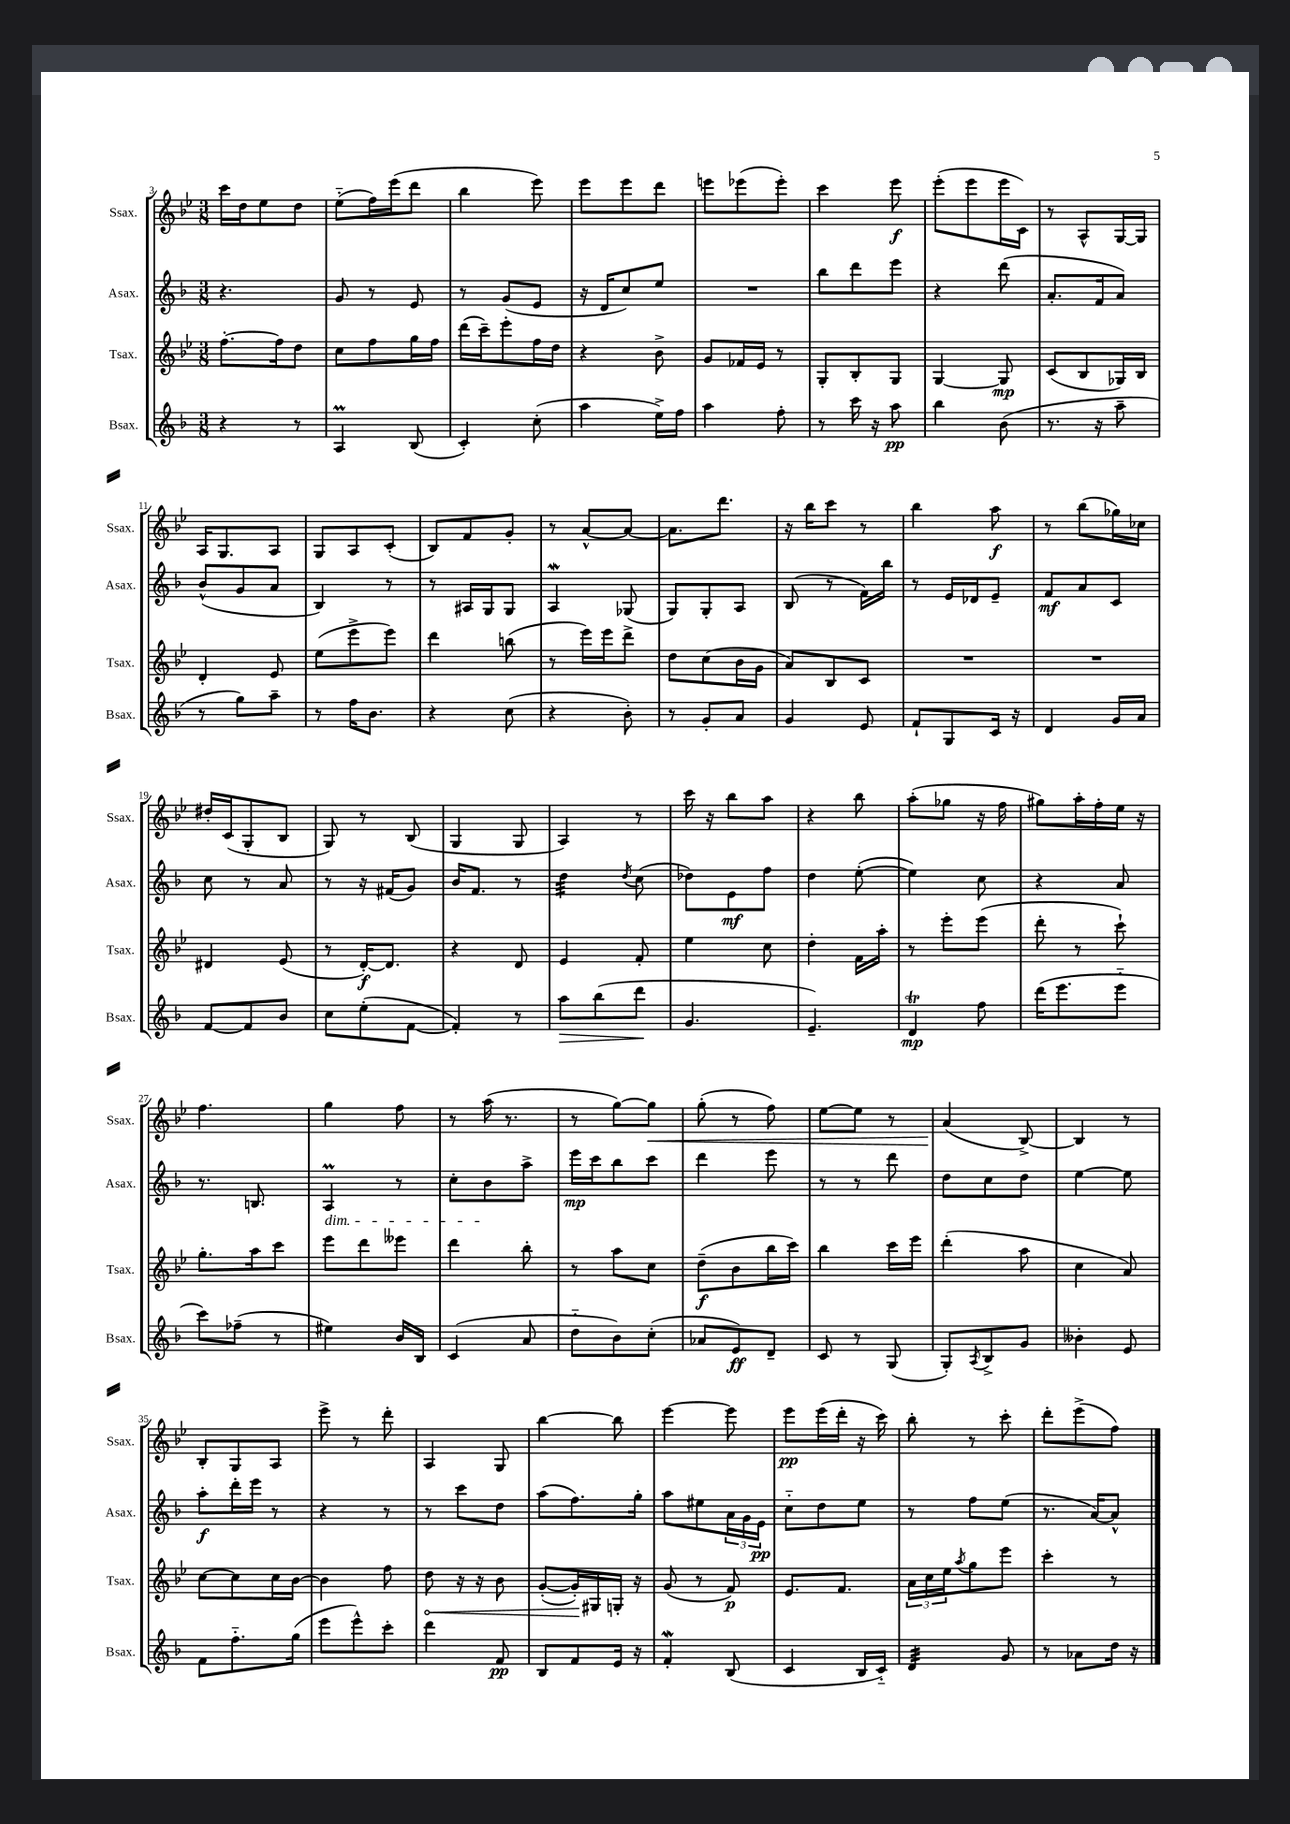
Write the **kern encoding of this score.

**kern	**dynam	**kern	**dynam	**kern	**dynam	**kern	**dynam
*part4	*part4	*part3	*part3	*part2	*part2	*part1	*part1
*staff4	*staff4	*staff3	*staff3	*staff2	*staff2	*staff1	*staff1
*I"Bsax.	*	*I"Tsax.	*	*I"Asax.	*	*I"Ssax.	*
*I'Bsax.	*	*I'Tsax.	*	*I'Asax.	*	*I'Ssax.	*
*clefG2	*	*clefG2	*	*clefG2	*	*clefG2	*
*k[b-]	*	*k[b-e-]	*	*k[b-]	*	*k[b-e-]	*
*M3/8	*	*M3/8	*	*M3/8	*	*M3/8	*
=3	=3	=3	=3	=3	=3	=3	=3
4r	.	[8.ff'\L	.	4.r	.	16ccc\LL	.
.	.	.	.	.	.	16dd\J	.
.	.	.	.	.	.	8ee-\	.
.	.	16ff\k]	.	.	.	.	.
8r	.	8dd\J	.	.	.	8dd\J	.
=4	=4	=4	=4	=4	=4	=4	=4
4Am/	.	8cc\L	.	8g/	.	(8ee-\L	.
.	.	8ff\	.	8r	.	16ff\L)	.
.	.	.	.	.	.	(16eee-\J	.
(8B-/	.	16gg\L	.	8e/	.	8ddd\J	.
.	.	16ff\JJ	.	.	.	.	.
=5	=5	=5	=5	=5	=5	=5	=5
4c'/)	.	(16ddd\LL	.	8r	.	4bb-\	.
.	.	16ccc~\J)	.	.	.	.	.
.	.	8eee-'\	.	(8g/L	.	.	.
(8cc'\	.	16ff\L	.	8e/J	.	8eee-\)	.
.	.	16dd\JJ	.	.	.	.	.
=6	=6	=6	=6	=6	=6	=6	=6
4aa\	.	4r	.	16r	.	8eee-\L	.
.	.	.	.	16d/KL	.	.	.
.	.	.	.	8cc/)	.	8eee-\	.
16ee^\LL)	.	8b-^\	.	8ee/J	.	8ddd\J	.
16ff\JJ	.	.	.	.	.	.	.
=7	=7	=7	=7	=7	=7	=7	=7
4aa\	.	8g/L	.	4.r	.	8eeen\L	.
.	.	16f-X/L	.	.	.	(8eee-X\	.
.	.	16e-/JJ	.	.	.	.	.
8ff'\	.	8r	.	.	.	8eee-'\J)	.
=8	=8	=8	=8	=8	=8	=8	=8
8r	.	8G'/L	.	8bb-\L	.	4ccc\	.
16ccc\	.	8B-'/	.	8ddd\	.	.	.
16r	.	.	.	.	.	.	.
8aa\	pp	8G/J	.	8eee\J	.	8eee-\	f
=9	=9	=9	=9	=9	=9	=9	=9
4bb-\	.	[4G/	.	4r	.	(8eee-'\L	.
.	.	.	.	.	.	8eee-\	.
(8b-\	.	8G/]	mp	(8ddd\	.	16eee-\L	.
.	.	.	.	.	.	16c\JJ)	.
=10	=10	=10	=10	=10	=10	=10	=10
8.r	.	(8c/L	.	8.a'/L	.	8r	.
.	.	8B-/	.	.	.	8A^^/L	.
16r	.	.	.	16f/k	.	.	.
8aa~\	.	16G-X/L)	.	8a/J)	.	[16G/L	.
.	.	16B-/JJ	.	.	.	16G/JJ]	.
!!LO:LB:g=z
=11	=11	=11	=11	=11	=11	=11	=11
8r	.	4d'/	.	(8b-^^/L	.	16A/KL	.
.	.	.	.	.	.	8.G/	.
8gg\L)	.	.	.	8g/	.	.	.
8aa~\J	.	8e-/	.	8a/J	.	8A/J	.
=12	=12	=12	=12	=12	=12	=12	=12
8r	.	(8ee-\L	.	4B-/)	.	8G/L	.
16ff\KL	.	8eee-^\	.	.	.	8A/	.
8.b-\J	.	.	.	.	.	.	.
.	.	8eee-\J)	.	8r	.	(8c'/J	.
=13	=13	=13	=13	=13	=13	=13	=13
4r	.	4ddd\	.	8r	.	8B-/L)	.
.	.	.	.	16A#X/LL	.	8f/	.
.	.	.	.	16G/J	.	.	.
(8cc\	.	(8bbn\	.	8G/J	.	8g'/J	.
=14	=14	=14	=14	=14	=14	=14	=14
4r	.	8r	.	4AW/	.	8r	.
.	.	16eee-\LL)	.	.	.	[8a^^/L	.
.	.	16eee-\J	.	.	.	.	.
8b-'\)	.	8ddd^\J	.	(8G-X/	.	8a/J_	.
=15	=15	=15	=15	=15	=15	=15	=15
8r	.	8dd\L	.	8G/L)	.	8.a\L]	.
8g'/L	.	(8cc\	.	8G'/	.	.	.
.	.	.	.	.	.	8.ddd\J	.
8a/J	.	16b-\L	.	8A/J	.	.	.
.	.	16g\JJ	.	.	.	.	.
=16	=16	=16	=16	=16	=16	=16	=16
4g/	.	8a/L)	.	(8B-/	.	16r	.
.	.	.	.	.	.	16bb-\KL	.
.	.	8B-/	.	8r	.	8ccc\J	.
8e/	.	8c/J	.	16f\LL)	.	8r	.
.	.	.	.	16bb-\JJ	.	.	.
=17	=17	=17	=17	=17	=17	=17	=17
8f`/L	.	4.r	.	8r	.	4bb-\	.
8G/	.	.	.	16e/LL	.	.	.
.	.	.	.	16d-X/J	.	.	.
16c/Jk	.	.	.	8e~/J	.	8aa\	f
16r	.	.	.	.	.	.	.
=18	=18	=18	=18	=18	=18	=18	=18
4d/	.	4.r	.	8f/L	mf	8r	.
.	.	.	.	8a/	.	(8bb-\L	.
16g/LL	.	.	.	8c/J	.	16gg-X\L)	.
16a/JJ	.	.	.	.	.	16cc-X\JJ	.
!!LO:LB:g=z
=19	=19	=19	=19	=19	=19	=19	=19
[8f/L	.	4d#X/	.	8cc\	.	16dd#X'/LL	.
.	.	.	.	.	.	(16c/J	.
8f/]	.	.	.	8r	.	8G'/	.
8b-/J	.	(8e-/	.	8a/	.	8B-/J	.
=20	=20	=20	=20	=20	=20	=20	=20
8cc\L	.	8r	.	8r	.	8G/)	.
(8ee'\	.	[16d'/KL)	f	16r	.	8r	.
.	.	8.d/J]	.	(16f#X/KL	.	.	.
[8f\J	.	.	.	8g/J)	.	(8B-/	.
=21	=21	=21	=21	=21	=21	=21	=21
4f'/])	.	4r	.	16b-/KL	.	4G/	.
.	.	.	.	8.f/J	.	.	.
8r	.	8d/	.	8r	.	8G/	.
=22	=22	=22	=22	=22	=22	=22	=22
!	!LO:HP:b	!	!	!	!	!	!
*	*	*	*	*tremolo	*	*	*
8aa\L	>	4e-/	.	32dd\LLL	.	4A/)	.
.	.	.	.	32dd\	.	.	.
.	.	.	.	32dd\	.	.	.
.	.	.	.	32dd\	.	.	.
(8bb-\	.	.	.	32dd\	.	.	.
.	.	.	.	32dd\	.	.	.
.	.	.	.	32dd\	.	.	.
.	.	.	.	32dd\JJJ	.	.	.
*	*	*	*	*Xtremolo	*	*	*
.	.	.	.	8qdd/	.	.	.
8ddd\J	.	8f'/	.	(8cc\	.	8r	.
.	]	.	.	.	.	.	.
=23	=23	=23	=23	=23	=23	=23	=23
4.g/	.	4ee-\	.	8dd-X\L)	.	16ccc\	.
.	.	.	.	.	.	16r	.
.	.	.	.	8e\	mf	8bb-\L	.
.	.	8cc\	.	8ff\J	.	8aa\J	.
=24	=24	=24	=24	=24	=24	=24	=24
4.e~/)	.	4dd'\	.	4dd\	.	4r	.
.	.	16f\LL	.	([8ee'\	.	8bb-\	.
.	.	16aa'\JJ	.	.	.	.	.
=25	=25	=25	=25	=25	=25	=25	=25
4dT/	mp	8r	.	4ee\])	.	(8aa'\L	.
.	.	8eee-'\L	.	.	.	8gg-X\J	.
8ff\	.	(8eee-\J	.	8cc\	.	16r	.
.	.	.	.	.	.	16ff\	.
=26	=26	=26	=26	=26	=26	=26	=26
(16ddd\KL	.	8ddd'\	.	4r	.	8gg#X\L)	.
8.eee\	.	.	.	.	.	.	.
.	.	8r	.	.	.	16aa'\L	.
.	.	.	.	.	.	16ff'\	.
8eee\J	.	8ccc`\)	.	8a/	.	16ee-\JJ	.
.	.	.	.	.	.	16r	.
!!LO:LB:g=z
=27	=27	=27	=27	=27	=27	=27	=27
8ccc\L)	.	8.gg'\L	.	8.r	.	4.ff\	.
(8ff-X~\J	.	.	.	.	.	.	.
.	.	16aa\k	.	8.Bn/	.	.	.
8r	.	8ccc\J	.	.	.	.	.
=28	=28	=28	=28	=28	=28	=28	=28
!	!	!	!	!LO:TX:b:i:t=dim.	!	!	!
4ee#X\)	.	8eee-\L	.	4Am/	.	4gg\	.
.	.	8ddd\	.	.	.	.	.
16b-/LL	.	8eee--X\J	.	8r	.	8ff\	.
16B-/JJ	.	.	.	.	.	.	.
=29	=29	=29	=29	=29	=29	=29	=29
(4c/	.	4ddd\	.	8cc'\L	.	8r	.
.	.	.	.	8b-\	.	(16aa\	.
.	.	.	.	.	.	8.r	.
8a/	.	8bb-'\	.	8aa^\J	.	.	.
=30	=30	=30	=30	=30	=30	=30	=30
8dd\L	.	8r	.	16eee\LL	mp	8r	.
.	.	.	.	16ccc\J	.	.	.
8b-\)	.	8aa\L	.	8bb-\	.	[8gg\L)	.
!	!	!	!	!	!	!	!LO:HP:b
(8cc'\J	.	8cc\J	.	8ccc\J	.	8gg\J]	<
=31	=31	=31	=31	=31	=31	=31	=31
8a-X/L	.	(8dd~\L	f	4ddd\	.	(8gg'\	.
8e/)	ff	8b-\	.	.	.	8r	.
8d~/J	.	16bb-\L	.	8eee\	.	8ff\)	.
.	.	16ccc\JJ)	.	.	.	.	.
=32	=32	=32	=32	=32	=32	=32	=32
8c/	.	4bb-\	.	8r	.	[8ee-\L	.
8r	.	.	.	8r	.	8ee-\J]	.
(8G/	.	16ccc\LL	.	8ddd\	.	8r	.
.	.	16eee-\JJ	.	.	.	.	.
=33	=33	=33	=33	=33	=33	=33	=33
8G'/L)	.	(4ddd'\	.	8dd\L	.	(4a/	.
8qA/	.	.	.	.	.	.	.
8B-^/	.	.	.	8cc\	.	.	.
8g/J	.	8aa\	.	8dd\J	.	[8B-^/)	[
=34	=34	=34	=34	=34	=34	=34	=34
4b--X'\	.	4cc\	.	[4ee\	.	4B-/]	.
8e/	.	8a/)	.	8ee\]	.	8r	.
!!LO:LB:g=z
=35	=35	=35	=35	=35	=35	=35	=35
8f\L	.	[8cc\L	.	8aa'\L	f	8B-'/L	.
8.ff\	.	8cc\]	.	16ddd'\L	.	8G/	.
.	.	.	.	16eee\JJ	.	.	.
.	.	16cc\L	.	8r	.	8A/J	.
(16gg\Jk	.	[16b-\JJ	.	.	.	.	.
=36	=36	=36	=36	=36	=36	=36	=36
8eee\L	.	4b-\]	.	4r	.	8eee-^\	.
8eee^^\)	.	.	.	.	.	8r	.
8ccc'\J	.	8ff\	.	8r	.	8ddd'\	.
=37	=37	=37	=37	=37	=37	=37	=37
!	!	!	!LO:HP:b	!	!	!	!
4ddd\	.	8dd\	<	8r	.	4A/	.
.	.	16r	.	8ccc\L	.	.	.
.	.	16r	.	.	.	.	.
8f/	pp	8b-\	.	8dd\J	.	8G/	.
=38	=38	=38	=38	=38	=38	=38	=38
8B-/L	.	([8g'/L	.	(8aa\L	.	[4bb-\	.
8f/	.	16g'/L])	.	8.ff\)	.	.	.
.	.	16G#X/	[	.	.	.	.
16e/Jk	.	16Gn'/JJ	.	.	.	8bb-\]	.
16r	.	16r	.	16gg'\Jk	.	.	.
=39	=39	=39	=39	=39	=39	=39	=39
4fw'/	.	(8g/	.	8aa\L	.	[4eee-\	.
.	.	8r	.	8ee#X\	.	.	.
(8B-/	.	8f/)	p	24a\L	.	8eee-\]	.
.	.	.	.	24g\	.	.	.
.	.	.	.	24e\JJ	pp	.	.
=40	=40	=40	=40	=40	=40	=40	=40
4c/	.	8.e-/L	.	8cc\L	.	8eee-\L	pp
.	.	.	.	8dd\	.	(16eee-\L	.
.	.	8.f/J	.	.	.	16ddd'\JJ	.
16B-/LL	.	.	.	8ee\J	.	16r	.
16c/JJ)	.	.	.	.	.	16ccc\)	.
=41	=41	=41	=41	=41	=41	=41	=41
*tremolo	*	*	*	*	*	*	*
32d/LLL	.	24a\LL	.	8r	.	8bb-'\	.
32d/	.	.	.	.	.	.	.
.	.	24cc\	.	.	.	.	.
32d/	.	.	.	.	.	.	.
.	.	24ee-\J	.	.	.	.	.
32d/	.	.	.	.	.	.	.
.	.	8qaa/	.	.	.	.	.
32d/	.	8gg\	.	8ff\L	.	8r	.
32d/	.	.	.	.	.	.	.
32d/	.	.	.	.	.	.	.
32d/JJJ	.	.	.	.	.	.	.
*Xtremolo	*	*	*	*	*	*	*
8g/	.	8eee-\J	.	(8ee\J	.	8ccc'\	.
=42	=42	=42	=42	=42	=42	=42	=42
8r	.	4ccc'\	.	8.r	.	8ddd'\L	.
8a-X\L	.	.	.	.	.	(8eee-^\	.
.	.	.	.	[16a/KL)	.	.	.
16dd\Jk	.	8r	.	8a^^/J]	.	8ff\J)	.
16r	.	.	.	.	.	.	.
==	==	==	==	==	==	==	==
*-	*-	*-	*-	*-	*-	*-	*-
